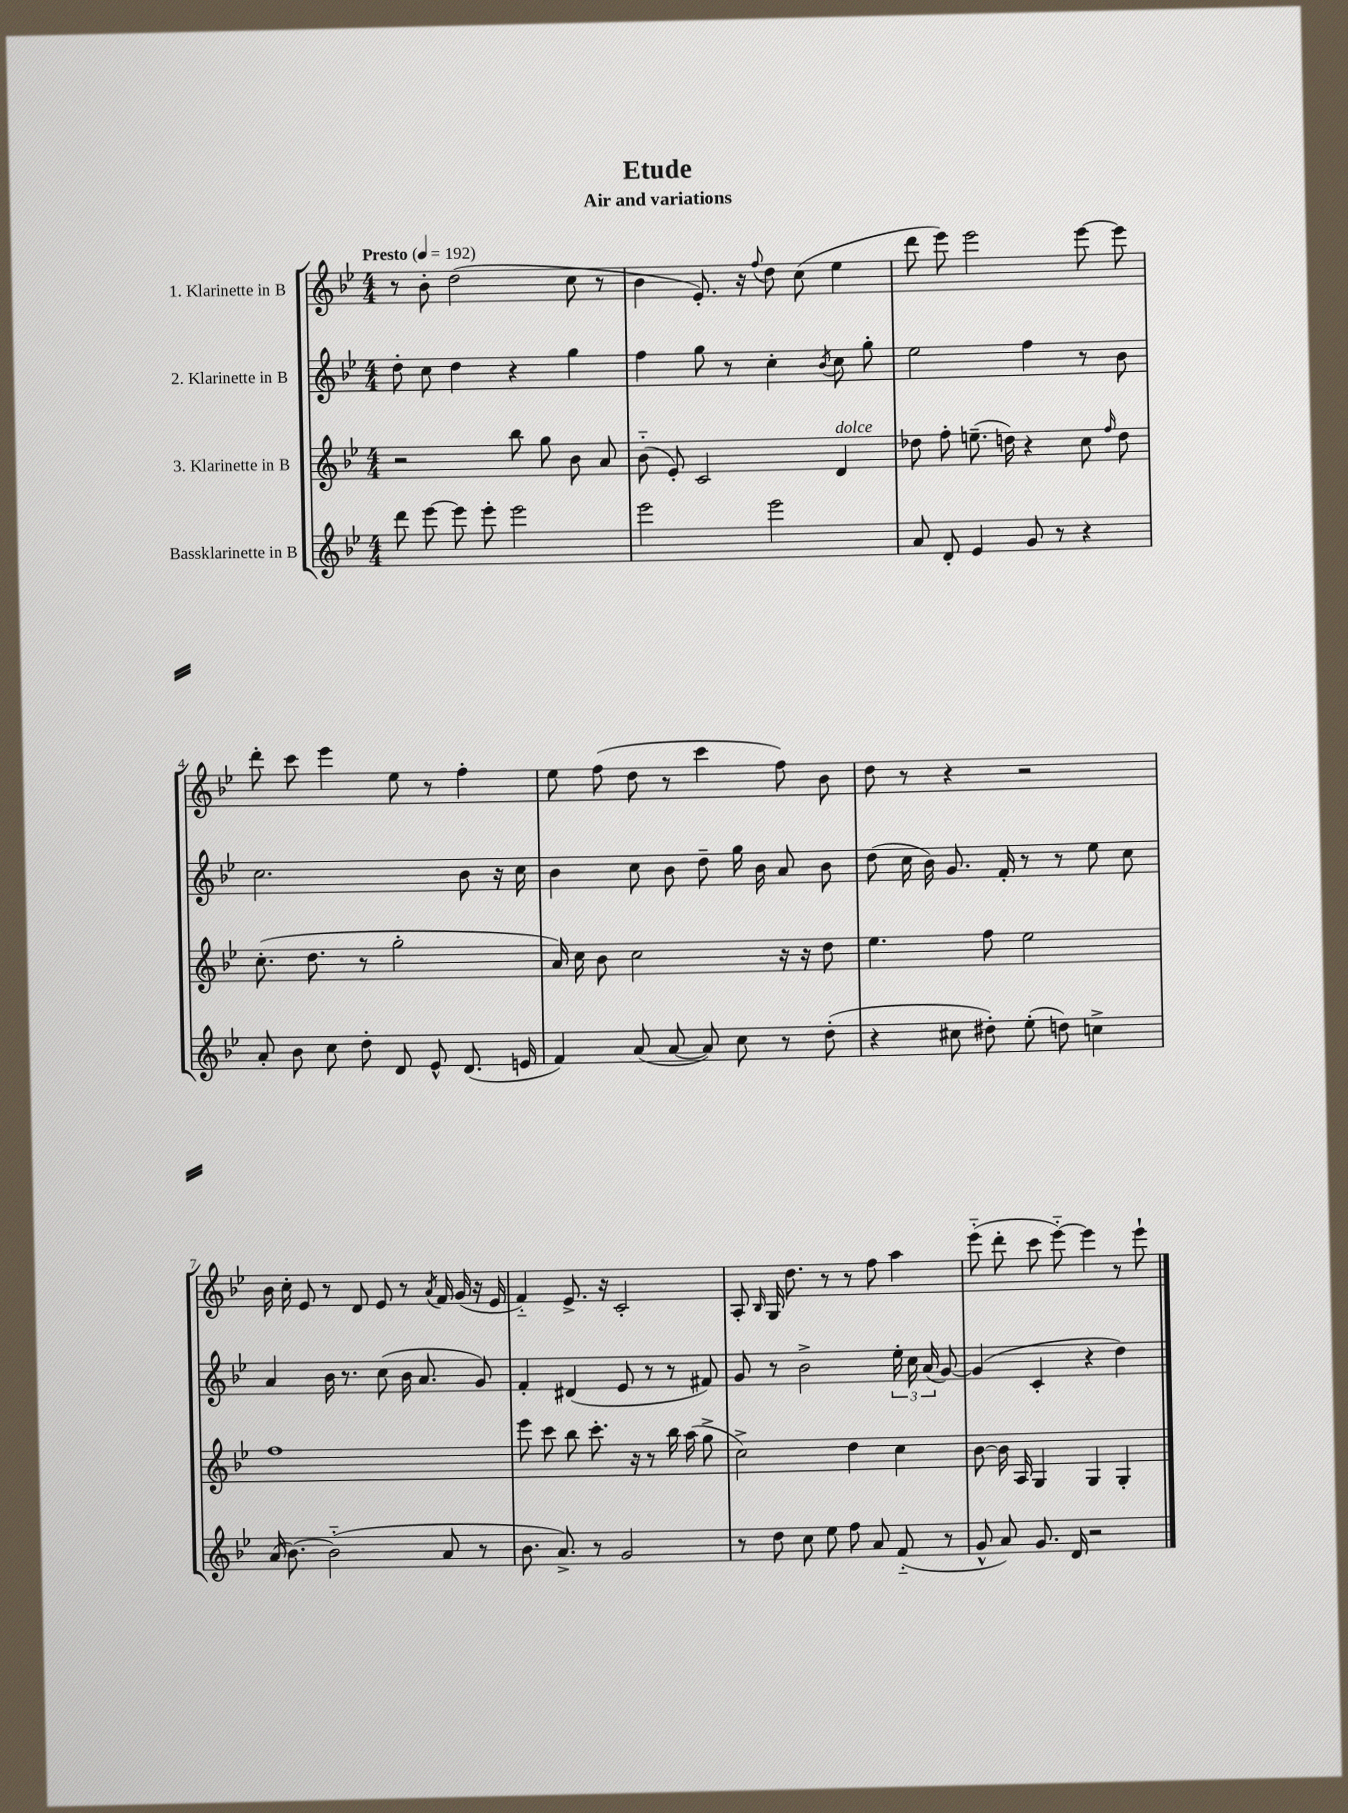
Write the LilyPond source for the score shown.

\header { title = "Etude" subtitle = "Air and variations" }
<<
\new StaffGroup <<
\new Staff = "s0" \with { instrumentName = "1. Klarinette in B" } {
    \clef treble \key bes \major \numericTimeSignature \time 4/4 \tempo "Presto" 4 = 192
    \autoBeamOff r8 bes'8-. d''2( c''8 r8 |
    bes'4 ees'8.-.) r16 \appoggiatura { f''8 } d''8 c''8( ees''4 |
    d'''8 ees'''8) ees'''2 ees'''8~ ees'''8 |
    d'''8-. c'''8 ees'''4 ees''8 r8 f''4-. |
    ees''8 f''8( d''8 r8 c'''4 f''8) bes'8 |
    d''8 r8 r4 r2 |
    bes'16 c''16-. ees'8 r8 d'8 ees'8 r8 \acciaccatura { a'8 } f'16 g'16( r16 ees'16 |
    f'4-_) ees'8.-> r16 c'2-. |
    a8-. \grace { bes16 } g16 d''8. r8 r8 f''8 a''4 |
    ees'''8-_( d'''8-. c'''8 ees'''8~-_) ees'''4 r8 ees'''8-! \bar "|." |
}
\new Staff = "s1" \with { instrumentName = "2. Klarinette in B" } {
    \clef treble \key bes \major \numericTimeSignature \time 4/4
    \autoBeamOff d''8-. c''8 d''4 r4 g''4 |
    f''4 g''8 r8 c''4-. \acciaccatura { bes'8 } c''8 g''8-. |
    ees''2 f''4 r8 bes'8 |
    c''2. bes'8 r16 c''16 |
    bes'4 c''8 bes'8 d''8-- g''16 bes'16 a'8 bes'8 |
    d''8( c''16 bes'16) g'8. f'16-. r8 r8 ees''8 c''8 |
    a'4 bes'16 r8. c''8( bes'16 a'8. g'8) |
    f'4-. dis'4( ees'8 r8 r8 fis'8) |
    g'8 r8 bes'2-> \tuplet 3/2 { ees''16-. c''16 a'16( } g'8~) |
    g'4( c'4-. r4 d''4) \bar "|." |
}
\new Staff = "s2" \with { instrumentName = "3. Klarinette in B" } {
    \clef treble \key bes \major \numericTimeSignature \time 4/4
    \autoBeamOff r2 bes''8 g''8 bes'8 a'8 |
    bes'8-_( ees'8-.) c'2 d'4^\markup { \italic "dolce" } |
    des''8 f''8-. e''8.--( d''16) r4 c''8 \grace { f''16 } d''8 |
    c''8.-.( d''8. r8 g''2-. |
    a'16) c''16 bes'8 c''2 r16 r16 d''8 |
    ees''4. f''8 ees''2 |
    f''1 |
    ees'''8 c'''8 bes''8 c'''8.-. r16 r8 bes''16 a''16( g''8-> |
    c''2->) d''4 c''4 |
    bes'8~ bes'16 a16 g4 g4 g4-. \bar "|." |
}
\new Staff = "s3" \with { instrumentName = "Bassklarinette in B" } {
    \clef treble \key bes \major \numericTimeSignature \time 4/4
    \autoBeamOff d'''8 ees'''8~ ees'''8 ees'''8-. ees'''2 |
    ees'''2 ees'''2 |
    a'8 d'8-. ees'4 g'8 r8 r4 |
    a'8-. bes'8 c''8 d''8-. d'8 ees'8-^ d'8.( e'16 |
    f'4) a'8( a'8~ a'8) c''8 r8 d''8-.( |
    r4 cis''8 dis''8-.) ees''8-.( d''8) c''4-> |
    a'16( bes'8.~) bes'2-_( a'8 r8 |
    bes'8. a'8.->) r8 g'2 |
    r8 d''8 c''8 ees''8 f''8 a'8 f'8-_( r8 |
    g'8-^ a'8) g'8. d'16 r2 \bar "|." |
}
>>
>>
